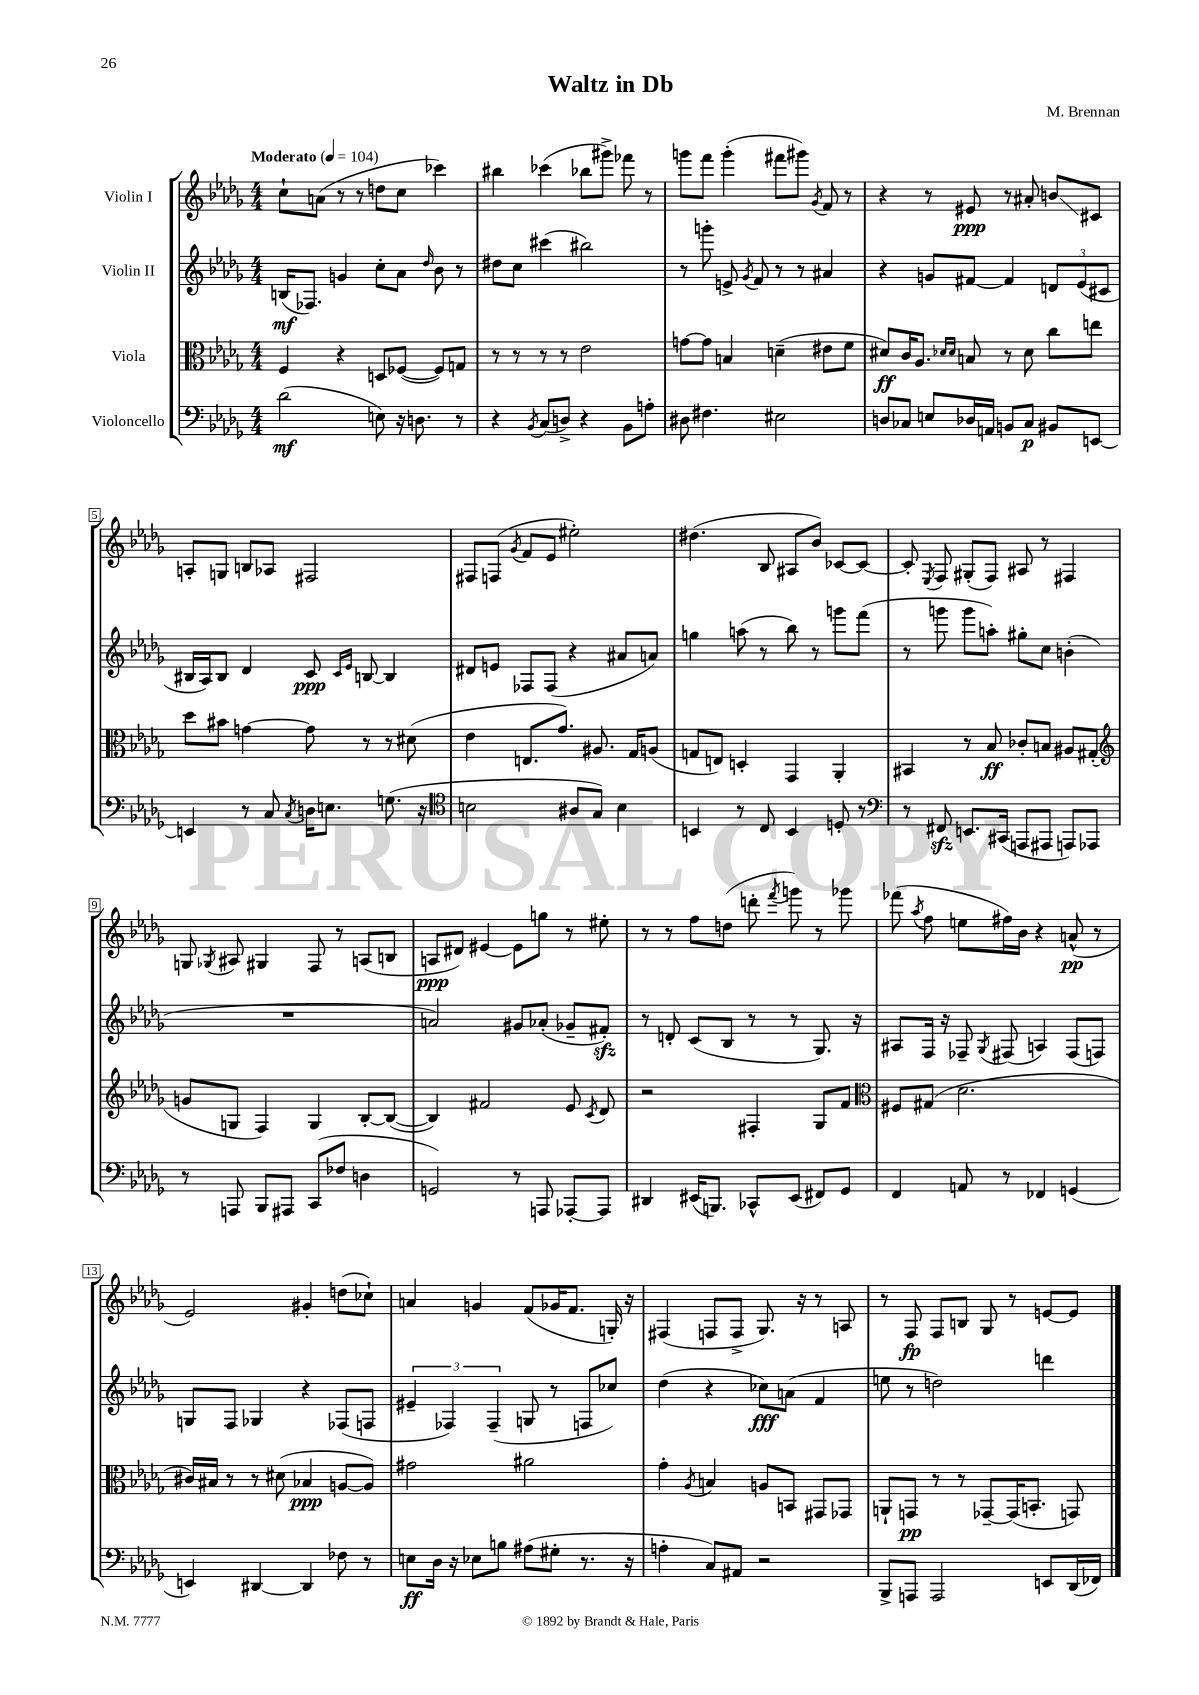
\header { title = "Waltz in Db" composer = "M. Brennan" }
<<
\new StaffGroup <<
\new Staff = "s0" \with { instrumentName = "Violin I" } {
    \clef treble \key des \major \numericTimeSignature \time 4/4 \tempo "Moderato" 4 = 104
    \autoBeamOff c''8[-! a'8]( r8 r8 d''8[ c''8] ces'''4) |
    bis''4 ces'''4( bes''8[ gis'''8]->) fes'''8 r8 |
    g'''8[ f'''8] g'''4-.( fis'''8[ gis'''8]) \acciaccatura { ges'8 } f'8 r8 |
    r4 r8 eis'8\ppp r8 ais'8-. b'8[\glissando cis'8] |
    a8[-. g8] b8[ aes8] fis2 |
    fis8[ f8]( \acciaccatura { ges'8 } f'8[ ees'8] eis''2-.) |
    dis''4.( bes8 ais8[ bes'8]) ces'8[~ ces'8]~ |
    ces'8-. \acciaccatura { ees8 } f8 gis8[-.( f8]) ais8 r8 fis4 |
    g8 \acciaccatura { ges8 } ais8 gis4 f8 r8 a8[( b8] |
    a8[\ppp dis'8]) eis'4~ eis'8[ g''8] r8 eis''8-. |
    r8 r8 f''8[ d''8]( d'''8-. \acciaccatura { f'''8 } g'''8) r8 ges'''8 |
    fes'''8( \acciaccatura { aes''8 } f''8 e''8[ fis''16) bes'16] r4 a'8-^\pp( r8 |
    ees'2) gis'4-. d''8[( ces''8]-!) |
    a'4 g'4 f'8[( ges'16 f'8.] g16-.) r16 |
    fis4( f8[ f8]-> ges8.) r16 r8 a8 |
    r8 f8\fp f8[ b8] ges8 r8 e'8[~ e'8] \bar "|." |
}
\new Staff = "s1" \with { instrumentName = "Violin II" } {
    \clef treble \key des \major \numericTimeSignature \time 4/4
    \autoBeamOff b16[\mf( fes8.]) g'4 c''8[-. aes'8] \grace { des''16 } bes'8 r8 |
    dis''8[ c''8] cis'''4( bis''2) |
    r8 g'''8-. e'8-> \acciaccatura { ges'8 } f'8 r8 r8 ais'4 |
    r4 g'8[ fis'8]~ fis'4 \tuplet 3/2 { d'8[ ees'8( cis'8] } |
    bis16[ aes16) bis8] des'4 c'8\ppp \grace { c'16[ ees'16] } b8~ b4 |
    dis'8[ e'8] fes8[ fes8]( r4 ais'8[ a'8]) |
    g''4 a''8( r8 bes''8) r8 g'''8[ f'''8]( |
    r8 g'''8 g'''8[ a''8]-.) gis''8[-. c''8] b'4-.( |
    R1 |
    a'2) gis'8[ aes'8]-.( ges'8[-- fis'8]-.\sfz) |
    r8 d'8-. c'8[( bes8] r8 r8 ges8.) r16 |
    ais8[ f16] r16 fes8-- \acciaccatura { ges8 } fis8( a4) fis8[( f8]) |
    g8[ f8] ges4 r4 fes8[( f8] |
    \tuplet 3/2 { eis'4-- fes4) fes4--( } g8 r8 f8[ ces''8]) |
    des''4( r4 ces''8[\fff) a'8]( f'4 |
    e''8 r8 d''2) d'''4 \bar "|." |
}
\new Staff = "s2" \with { instrumentName = "Viola" } {
    \clef alto \key des \major \numericTimeSignature \time 4/4
    \autoBeamOff f4 r4 d8[ fes8]~( fes8[) g8] |
    r8 r8 r8 r8 ees'2 |
    g'8[~ g'8] b4 d'4--( eis'8[ f'8] |
    dis'8[\ff) c'16 aes8.] \grace { des'16[ des'16] } b8 r8 des'8 c''8[ e''8] |
    des''8[ bis'8] g'4~ g'8 r8 r8 dis'8( |
    ees'4 e8.[ ges'8.]) ais8. ges16[ a8]( |
    g8[ e8]) d4-. ges,4 aes,4-. |
    bis,4 r8 bes8\ff ces'8[-. b8] ais8[ gis8]-.( |
    \clef treble g'8[ g8] f4) g4 bes8[~-. bes8]~( |
    bes4) fis'2 ees'8 \acciaccatura { c'8 } des'8 |
    r2 fis4-. ges8[ f'8] |
    \clef alto fis8[ gis8]( des'2. |
    cis'16[) bis16] r8 r8 dis'8( bes4\ppp a8[~ a8]) |
    gis'2 ais'2 |
    ges'4-. \acciaccatura { aes8 } b4 a8[ b,8] gis,8[ ges,8] |
    a,8[-! g,8]\pp r8 r8 ges,8[~-- ges,16( b,8.]-. g,8) \bar "|." |
}
\new Staff = "s3" \with { instrumentName = "Violoncello" } {
    \clef bass \key des \major \numericTimeSignature \time 4/4
    \autoBeamOff des'2\mf( e8) r16 d8. r8 |
    r4 \acciaccatura { bes,8 } c8[( d8]->) r4 bes,8[ a8]-. |
    dis8 fis4. eis2 |
    d8[ ces8] e8[ des16 a,16] b,8[ ces8]\p bis,8[ e,8]~ |
    e,4 r8 c8 \acciaccatura { c8 } d16[ e8.] g8.( r16 |
    \clef tenor b2 ais8[ ges8]) b4 |
    b,4 r8 c8 b,4 d8-. r8 |
    \clef bass r8 fis,8\sfz e,8.[ cis,16]( a,,8[ ais,,8] a,,8[) aes,,8] |
    r8 a,,8 bes,,8[ ais,,8] c,8[( fes8] d4 |
    g,2) r8 a,,8 aes,,8[~-. aes,,8] |
    dis,4 eis,16[( b,,8.]) ces,8[-^ eis,8]( fis,8[) ges,8] |
    f,4 a,8 r8 fes,4 g,4( |
    e,4) dis,4~ dis,4 fes8 r8 |
    e8[\ff des16] r16 ees8[ b8] ais8[( gis8]-. r8. r16 |
    a4-. c8[) ais,8] r2 |
    bes,,8[-> a,,8] a,,2 e,8[ des,16( fes,16]) \bar "|." |
}
>>
>>
\layout { \context { \Score \override BarNumber.stencil = #(make-stencil-boxer 0.1 0.3 ly:text-interface::print) } }
